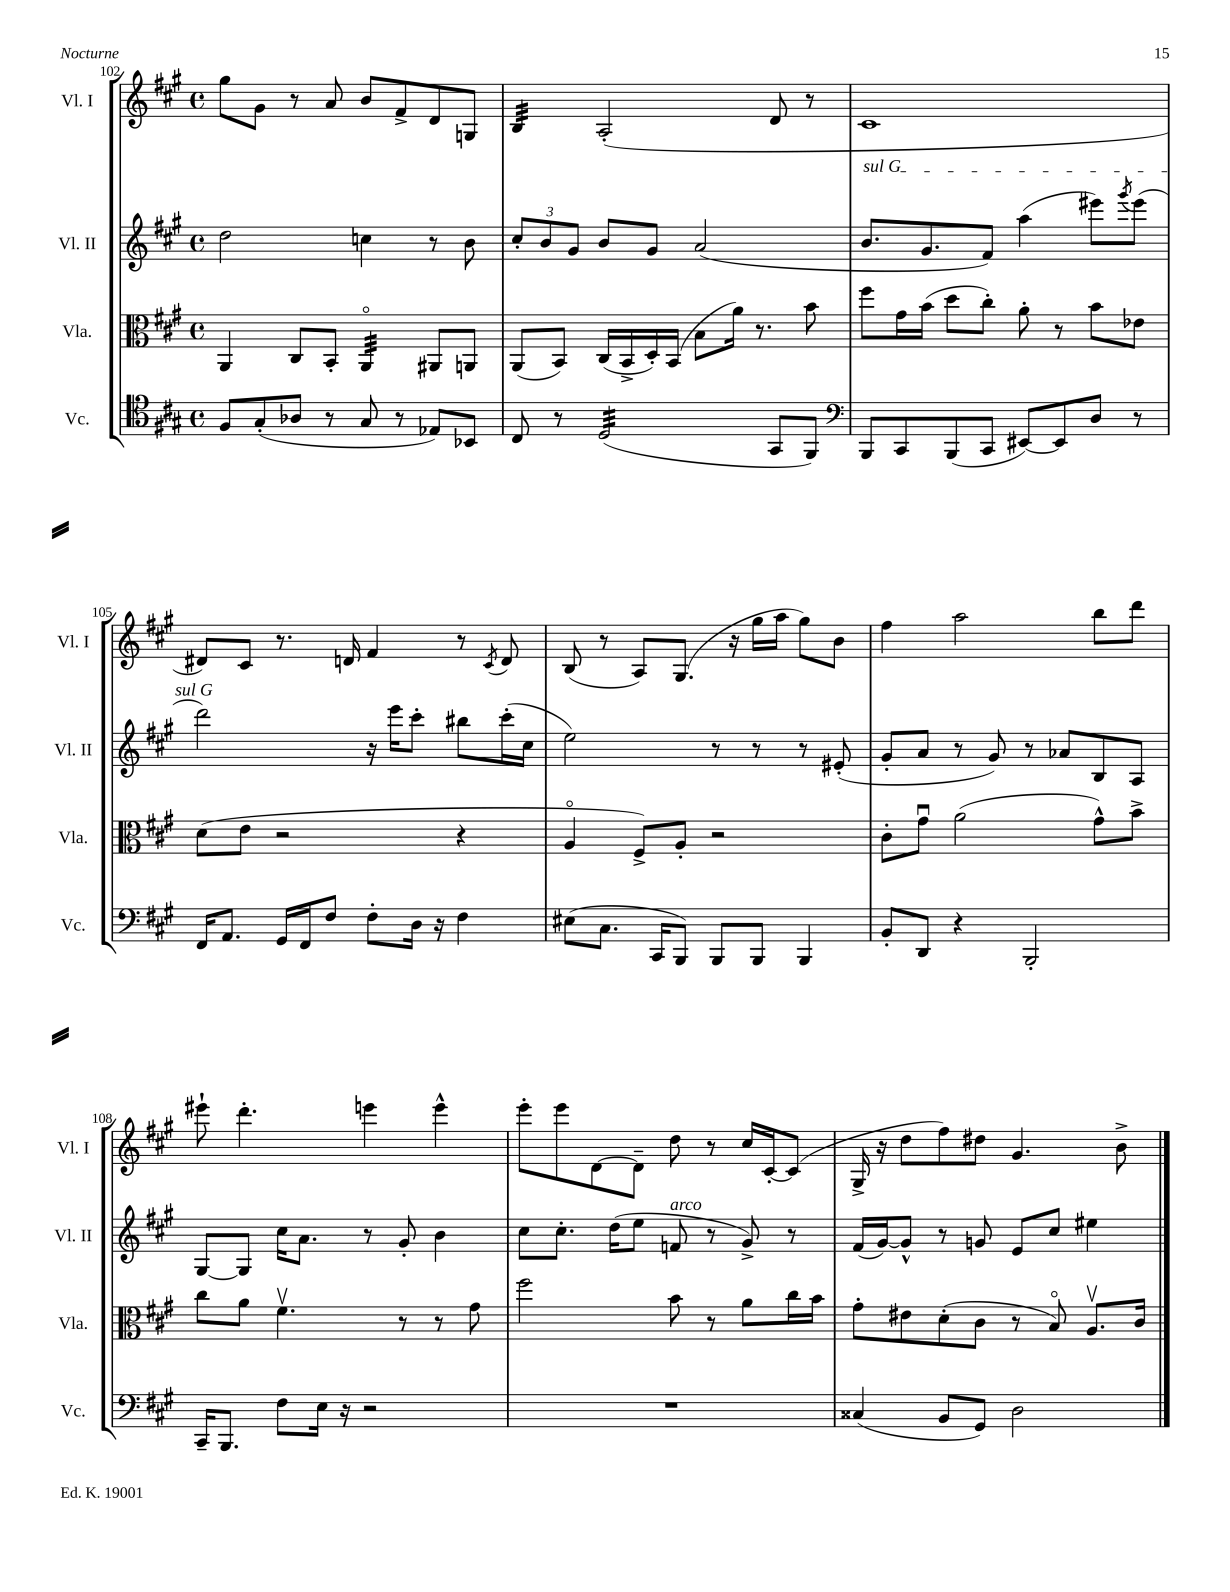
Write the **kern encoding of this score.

**kern	**kern	**kern	**kern
*staff4	*staff3	*staff2	*staff1
*clefC4	*clefC3	*clefG2	*clefG2
*k[f#c#g#]	*k[f#c#g#]	*k[f#c#g#]	*k[f#c#g#]
*M4/4	*M4/4	*M4/4	*M4/4
*met(c)	*met(c)	*met(c)	*met(c)
8F#/L	4AA/	2dd\	8gg#\L
(8G#'/	.	.	8g#\J
8A-/J	8C#/L	.	8r
8r	8BB'/J	.	8a/
8G#/	4AAo/	4cc\	8b/L
8r	.	.	8f#^/
8E-/L)	8AA#/L	8r	8d/
8BB-/J	8AA/J	8b\	8G/J
=	=	=	=
8C#/	(8AA/L	12cc#'/L	4B/
.	.	12b/	.
8r	8BB/J)	.	.
.	.	12g#/J	.
(2D/	(16C#/LL	8b/L	(2A'/
.	16BB^/	.	.
.	16D'/)	8g#/J	.
.	(16BB/JJ	.	.
.	8B\L	(2a/	.
.	16a\Jk)	.	.
.	8.r	.	.
8GG#/L	.	.	8d/
8FF#/J)	8b\	.	8r
=	=	=	=
*clefF4	*	*	*
8BBB/L	8ff#\L	8.b/L	1c#
8CC#/	16g#\L	.	.
.	(16b\JJ	8.g#/	.
(8BBB/	8dd\L	.	.
8CC#/J	8cc#'\J)	8f#/J)	.
[8EE#/L)	8a'\	(4aa\	.
8EE#/]	8r	.	.
8D/J	8b\L	8eee#\L)	.
.	.	8qggg#/	.
8r	8e-\J	(8eee#\J	.
=	=	=	=
16FF#/LK	(8d\L	2ddd\)	8d#/L)
8.AA/J	.	.	.
.	8e\J	.	8c#/J
16GG#/LL	2r	.	8.r
16FF#/J	.	.	.
8F#/J	.	.	.
.	.	.	16d/
8F#'\L	.	16r	4f#/
.	.	16eee\LK	.
16D\Jk	.	8ccc#'\J	.
16r	.	.	.
4F#\	4r	8bb#\L	8r
.	.	.	8qc#/
.	.	(16ccc#'\L	8d/
.	.	16cc#\JJ	.
=	=	=	=
(8E#\L	4Ao/	2ee\)	(8B/
8.C#\J	.	.	8r
.	8F#^/L)	.	8A/L)
16CC#/LK	.	.	.
8BBB/J)	8A'/J	.	(8.G#/J
8BBB/L	2r	8r	.
.	.	.	16r
8BBB/J	.	8r	16gg#\LL
.	.	.	16aa\JJ
4BBB/	.	8r	8gg#\L)
.	.	(8e#'/	8b\J
=	=	=	=
8BB'/L	8c#'\L	8g#'/L	4ff#\
8DD/J	8g#u\J	8a/J	.
4r	(2a\	8r	2aa\
.	.	8g#/)	.
2BBB'/	.	8r	.
.	.	8a-/L	.
.	8g#^^\L)	8B/	8bb\L
.	8b^\J	8A/J	8ddd\J
=	=	=	=
16CC#~/LK	8cc#\L	[8G#/L	8eee#`\
8.BBB/J	.	.	.
.	8a\J	8G#/]J	4.ddd'\
8F#\L	4.f#v\	16cc#\LK	.
.	.	8.a\J	.
16E\Jk	.	.	.
16r	.	.	.
2r	.	8r	4eee\
.	8r	8g#'/	.
.	8r	4b\	4eee^^\
.	8g#\	.	.
=	=	=	=
1r	2ff#\	8cc#\L	8eee'\L
.	.	8.cc#'\J	8eee\
.	.	.	[8d\
.	.	(16dd\LK	.
.	.	8ee\J	8d~\]J
.	8b\	8f/	8dd\
.	8r	8r	8r
.	8a\L	8g#^/)	16cc#/LL
.	.	.	[16c#'/J
.	16cc#\L	8r	(8c#/]J
.	16b\JJ	.	.
=	=	=	=
(4C##/	8g#'\L	(16f#/LL	16G#^/
.	.	[16g#/J)	16r
.	8e#\	8g#^^/]J	8dd\L
8BB/L	(8d'\	8r	8ff#\)
8GG#/J)	8c#\J	8g/	8dd#\J
2D\	8r	8e/L	4.g#/
.	8Bo/)	8cc#/J	.
.	8.Av/L	4ee#\	.
.	.	.	8b^\
.	16c#/Jk	.	.
==	==	==	==
*-	*-	*-	*-
